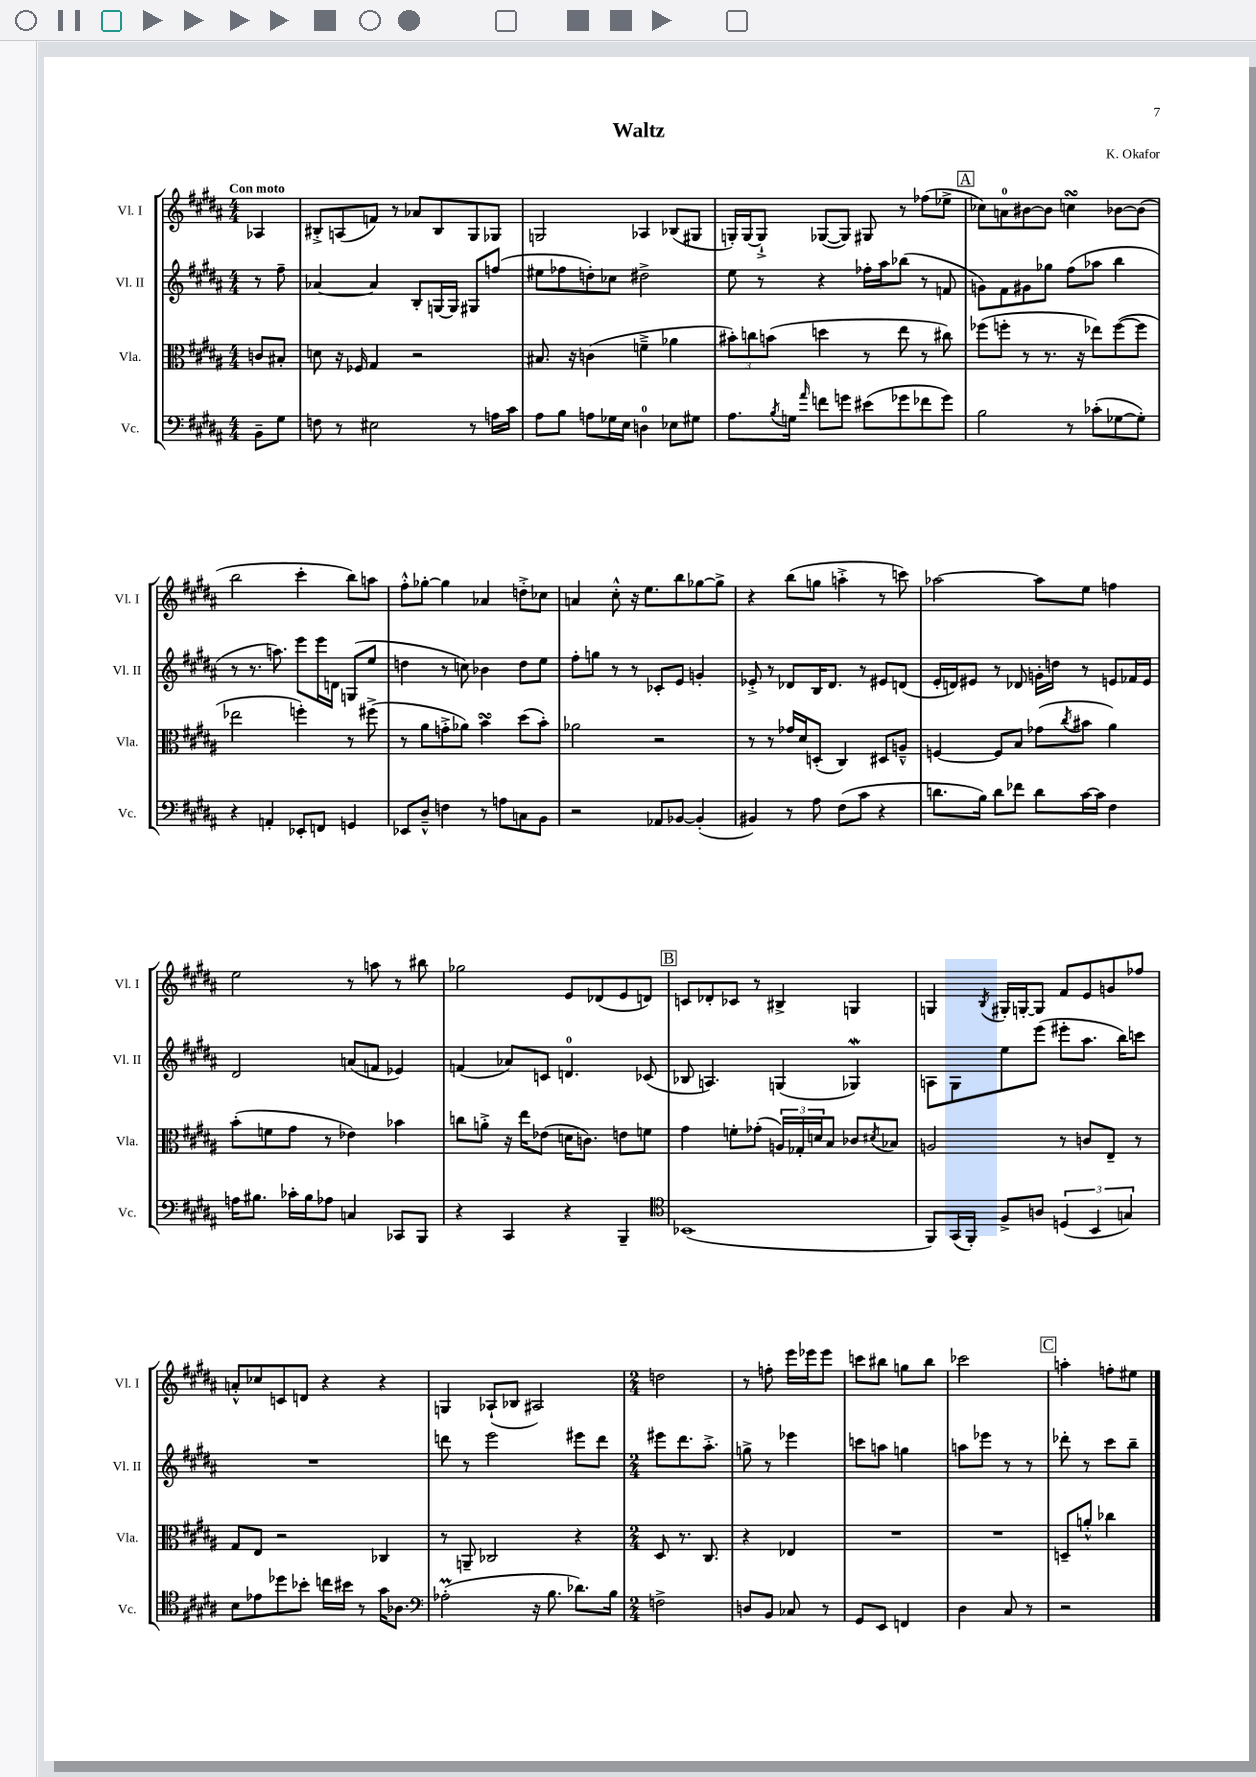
\header { title = "Waltz" composer = "K. Okafor" }
<<
\new StaffGroup <<
\new Staff = "s0" \with { instrumentName = "Vl. I" shortInstrumentName = "Vl. I" } {
    \clef treble \key b \major \numericTimeSignature \time 4/4 \partial 4 \tempo "Con moto"
    aes4 |
    bis8-.-> a8( f'8) r8 aes'8 bis8 gis8 ges8 |
    g2 aes4 bes8( gis8 |
    g16-.) g16~ g8-!-> ges8~( ges8) gis8 r8 fes''8( ees''8-> |
    \mark \markup { \box "A" } ces''8) a'8-0 bis'8~ bis'8 c''4\turn bes'8~ bes'8( |
    b''2 cis'''4-. b''8) a''8 |
    fis''8-.-^ ges''8~-. ges''4 aes'4 d''8-.-> ces''8 |
    a'4 cis''8-.-^ r16 e''8. b''8 ges''8~ ges''8-> |
    r4 b''8( g''8 a''4-.-> r8 c'''8) |
    aes''2~ aes''8 e''8 f''4 |
    e''2 r8 a''8 r8 bis''8 |
    ges''2 e'8 des'8( e'8 d'8) |
    \mark \markup { \box "B" } c'8 des'8-. ces'8 r8 bis4-> g4 |
    g4 \acciaccatura { b8 } gis16-. g16~-. g8 fis'8 e'8 g'8 fes''8 |
    a'8-.-^ ces''8 c'8 d'8 r4 r4 |
    g4 aes8-!( bes8 ais2) |
    \numericTimeSignature \time 2/4 d''2 |
    r8 f''8-. e'''16 ees'''16 ees'''8 |
    c'''8 bis''8 g''8 bis''8 |
    ces'''2 |
    \mark \markup { \box "C" } a''4-. f''8-. eis''8 \bar "|." |
}
\new Staff = "s1" \with { instrumentName = "Vl. II" shortInstrumentName = "Vl. II" } {
    \clef treble \key b \major \numericTimeSignature \time 4/4 \partial 4
    r8 fis''8-- |
    aes'4~ aes'4 b8-. g16~ g16 gis8 f''8( |
    eis''8 fes''8 d''8-.) ces''8 dis''2-> |
    e''8 r8 r4 fes''16-. ais''16 bes''8( r8 f'8 |
    \mark \markup { \box "A" } g'8) fis'8 gis'8 ges''8 fis''8( aes''8 b''4 |
    r8 r8. a''8.) e'''8 e'''16 d'16 g8( e''8 |
    d''4 r8 c''8) bes'4 d''8 e''8 |
    fis''8-. g''8 r8 r8 ces'8-. e'8 g'4-. |
    ees'8-.-> r8 des'8 b16 des'8. r8 eis'8 d'8( |
    e'16-. d'16) eis'8 r8 des'8 g'16-. d''16 r8 e'8 fes'16 e'16 |
    dis'2 a'8( f'8 ees'4) |
    f'4( aes'8) c'8 d'4.-0 ces'8( |
    \mark \markup { \box "B" } bes8 a4.) g4( ges4\mordent) |
    a8 gis8 e''8 e'''8( eis'''8-. ais''8. b''16) c'''8 |
    R1 |
    d'''8 r8 e'''2 eis'''8 d'''8 |
    \numericTimeSignature \time 2/4 eis'''8 dis'''8. ais''8.-.-> |
    g''8-> r8 ees'''4 |
    c'''8 a''8 g''4 |
    a''8 ees'''8 r8 r8 |
    \mark \markup { \box "C" } des'''8-. r8 cis'''8 b''8-- \bar "|." |
}
\new Staff = "s2" \with { instrumentName = "Vla." shortInstrumentName = "Vla." } {
    \clef alto \key b \major \numericTimeSignature \time 4/4 \partial 4
    c'8 bis8-. |
    d'8 r16 fes16 gis4 r2 |
    bis8. r16 c'4( f'4---> aes'4 |
    \tuplet 3/2 { bis'8-.) c''8 b'8( } d''4 r8 e''8 r8 cis''8) |
    \mark \markup { \box "A" } fes''8( f''8-. r8 r8. r16 ees''8) f''8~( f''8 |
    ees''2 f''4-.) r8 fis''8->( |
    r8 ais'8 g'8-.-> aes'8) b'4\turn dis''8( b'8-.) |
    aes'2 r2 |
    r8 r8 ges'16 dis'16 d8-.( cis4) dis8 a8---^ |
    f4~ f8 b8 ges'8( \acciaccatura { cis''8 } bis'8 ais'4) |
    b'8-.( f'8 gis'8 r8 ees'4) bes'4 |
    c''8 a'8-.-> r16 e''16 ees'8( d'16 c'8.) e'8 f'8 |
    \mark \markup { \box "B" } gis'4 f'8-. ges'8-.( \tuplet 3/2 { a16) ges16-. d'16 } b8 ces'8 \acciaccatura { dis'8 } bes8 |
    a2 r8 c'8 e8-- r8 |
    gis8 e8 r2 ces4 |
    r8 a,8-- ces2 r4 |
    \numericTimeSignature \time 2/4 dis8 r8. cis8. |
    r4 ees4 |
    R2 |
    R2 |
    \mark \markup { \box "C" } d8-- a'8-.-^ ces''4 \bar "|." |
}
\new Staff = "s3" \with { instrumentName = "Vc." shortInstrumentName = "Vc." } {
    \clef bass \key b \major \numericTimeSignature \time 4/4 \partial 4
    b,8-- gis8 |
    f8 r8 eis2 r8 a16 cis'16 |
    ais8 b8 a8 ges16 e16 d4-0 ees8 gis8 |
    ais8. \acciaccatura { b8 } g16 \grace { ais'16 } f'8 g'8 eis'8( ges'8 fes'8 ges'8) |
    \mark \markup { \box "A" } b2 r8 ces'8-.( ges8~ ges8-.) |
    r4 a,4-. ees,8-. f,8 g,4 |
    ees,8 dis8---^ f4 r8 a8 c8 b,8 |
    r2 aes,8 bes,8~ bes,4-.( |
    bis,4) r8 ais8 fis8( cis'8 r4 |
    d'8. b16) d'8 fes'8 d'8 cis'16~ cis'16 fis4 |
    a16 bis8. ces'16-. bis16 aes8 c4 ces,8 b,,8 |
    r4 cis,4 r4 b,,4-- |
    \mark \markup { \box "B" } \clef tenor bes,1( |
    fis,8) gis,16( fis,16-.) fis8-> a8 \tuplet 3/2 { d4( b,4 g4) } |
    b8 ees'8 des''8 bes'8-. c''16 bis'16 r8 gis'16 aes8. |
    \clef bass aes2-.\prall( r16 b8. des'8.) b16 |
    \numericTimeSignature \time 2/4 f2-> |
    d8 b,8 ces8 r8 |
    gis,8 e,8 f,4 |
    dis4 cis8 r8 |
    \mark \markup { \box "C" } r2 \bar "|." |
}
>>
>>
\layout { \context { \Score \remove "Bar_number_engraver" } }
